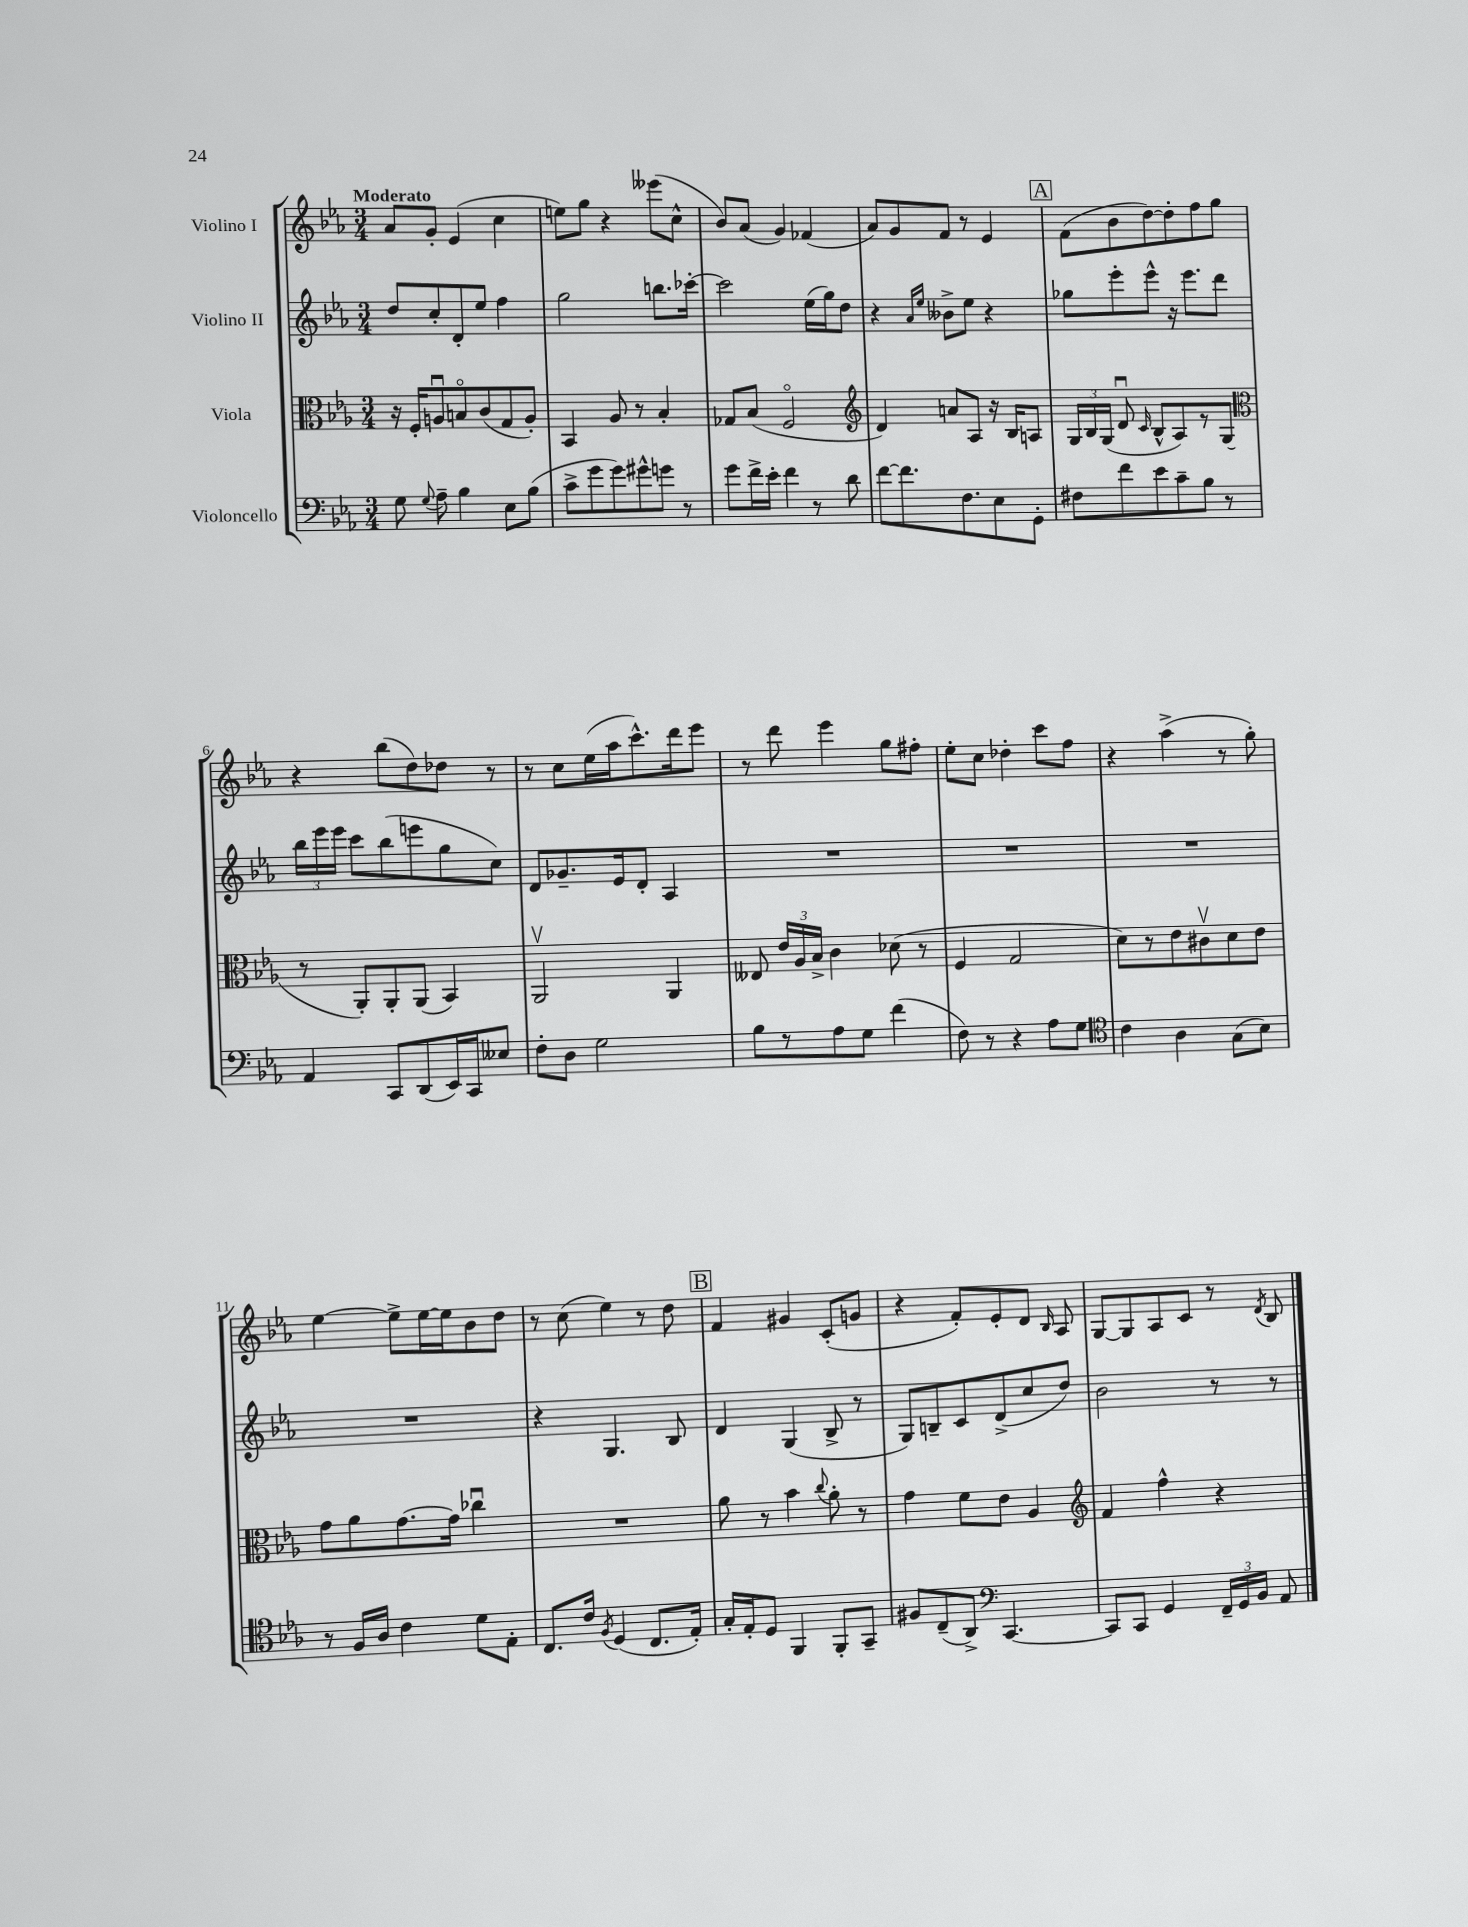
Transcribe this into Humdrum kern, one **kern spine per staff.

**kern	**kern	**kern	**kern
*part4	*part3	*part2	*part1
*staff4	*staff3	*staff2	*staff1
*I"Violoncello	*I"Viola	*I"Violino II	*I"Violino I
*clefF4	*clefC3	*clefG2	*clefG2
*k[b-e-a-]	*k[b-e-a-]	*k[b-e-a-]	*k[b-e-a-]
*M3/4	*M3/4	*M3/4	*M3/4
=1	=1	=1	=1
!	!	!	!LO:TX:a:B:t=Moderato
8G\	16r	8dd/L	8a-/L
.	16F'/KL	.	.
8qqG/	.	.	.
8A-~\	8Anu/	8cc'/	8g'/J
4B-\	8Bn/	8d'/	(4e-/
.	(8c/	8ee-/J	.
8E-\L	8G/	4ff\	4cc\
(8B-\J	8A'/J)	.	.
=2	=2	=2	=2
8c^\L	4BB-/	2gg\	8een\L)
8g\	.	.	8gg\J
8g\)	8A-/	.	4r
8g#X^^\	8r	.	.
8gn\J	4B-'/	8.bbn\L	(8eee--X\L
8r	.	.	8cc^^\J
.	.	[16ccc-X'\Jk	.
=3	=3	=3	=3
8g\L	8G-X/L	2ccc-\]	8b-/L)
16f^\L	(8B-/J	.	(8a-/J
16e-'\JJ	.	.	.
4f\	2F/	.	4g/)
8r	.	(16ee-\LL	(4f-X/
.	.	16gg\J)	.
8d\	.	8dd\J	.
=4	=4	=4	=4
*	*clefG2	*	*
[8f\L	4d/)	4r	8a-/L)
8.f\]	.	.	8g/
.	.	16qqa-/LL	.
.	.	16qqee-/JJ	.
.	8an/L	8b--X^\L	8f/J
8.F\	.	.	.
.	8A-/J	8ee-\J	8r
8E-\	16r	4r	4e-/
.	16B-/KL	.	.
8GG'\J	8An/J	.	.
!!LO:REH:place=s1:t=A
=5	=5	=5	=5
8F#X\L	24G/LL	8gg-X\L	(8f\L
.	24B-/	.	.
.	(24G/JJ	.	.
8f\	8du/	8eee-'\	8b-\
.	16qqc/	.	.
8e-\	8B-^^/L	8eee-^^\J	[8dd\)
8c~\	8A-/)	16r	8dd'\]
.	.	8.eee-\L	.
8B-\J	8r	.	8ff\
8r	(8G/J	8ddd\J	8gg\J
!!LO:LB:g=z
=6	=6	=6	=6
*	*clefC3	*	*
4AA-/	8r	24bb-\LL	4r
.	.	24eee-\	.
.	.	24eee-\JJ	.
.	8AA-'/L)	8ccc\L	.
8CC/L	8AA-'/	(8bb-\	(8bb-\L
(8DD/	(8AA-/J	8eeen\	8dd\)
16EE-/L)	4BB-/)	8gg\	8dd-X\J
16CC/J	.	.	.
8E--X/J	.	8cc\J)	8r
=7	=7	=7	=7
8F'\L	2AA-v/	8d/L	8r
8D\J	.	8.g-X~/	8cc\L
2G\	.	.	(16ee-\L
.	.	16e-/k	16aa-\J
.	.	8d'/J	8.ccc^^\)
.	4AA-/	4A-/	.
.	.	.	16ddd\k
.	.	.	8eee-\J
=8	=8	=8	=8
8B-\L	8E--X/	2.r	8r
8r	24e-/LL	.	8ddd\
.	24A-/	.	.
.	24B-^/JJ	.	.
8A-\	4c\	.	4eee-\
8G\J	.	.	.
(4f\	(8d-X\	.	8gg\L
.	8r	.	8ff#X'\J
=9	=9	=9	=9
8F\)	4F/	2.r	8ee-'\L
8r	.	.	8cc\J
4r	2G/	.	4dd-X'\
8A-\L	.	.	8ccc\L
8G\J	.	.	8ff\J
=10	=10	=10	=10
*clefC4	*	*	*
4c\	8d\L)	2.r	4r
.	8r	.	.
4A-\	8e-\	.	(4aa-^\
.	8c#Xv\	.	.
(8G\L	8d\	.	8r
8B-\J)	8e-\J	.	8gg'\)
!!LO:LB:g=z
=11	=11	=11	=11
8r	8g\L	2.r	[4ee-\
16F/LL	8a-\	.	.
16A-/JJ	.	.	.
4c\	[8.g\	.	8ee-^\L]
.	.	.	[16ee-\L
.	16g\Jk]	.	16ee-\J]
8d\L	4cc-Xu\	.	8b-\
8E-'\J	.	.	8dd\J
=12	=12	=12	=12
8.C/L	2.r	4r	8r
.	.	.	(8cc\
16c/Jk	.	.	.
8qF/	.	.	.
(4D/	.	4.G/	4ee-\)
8.C/L	.	.	8r
.	.	8B-/	8dd\
16E-'/Jk)	.	.	.
!!LO:REH:place=s1:t=B
=13	=13	=13	=13
16G'/LL	8a-\	4d/	4f/
16E-'/J	.	.	.
8D/J	8r	.	.
4FF/	4b-\	(4G/	4g#X/
.	8qqcc/	.	.
8FF'/L	8a-'\	8B-^/	(8c'/L
8GG~/J	8r	8r	8gn/J
=14	=14	=14	=14
8F#X/L	4g\	8G/L)	4r
(8C~/	.	8Bn~/	.
8AA-^/J)	8f\L	8c/	8f'/L)
*clefF4	*	*	*
[4.CC/	8e-\J	(8d^/	8e-'/
.	4A-/	8cc/	8d/J
.	.	.	16qqB-/
.	.	8dd/J)	8A-/
=15	=15	=15	=15
*	*clefG2	*	*
8CC/L]	4f/	2b-\	[8G/L
8CC/J	.	.	8G/]
4GG/	4ff^^\	.	8A-/
.	.	.	8c/J
24FF~/LL	4r	8r	8r
24GG/	.	.	.
24BB-/JJ	.	.	.
.	.	.	8qd/
8AA-/	.	8r	8B-/
==	==	==	==
*-	*-	*-	*-
